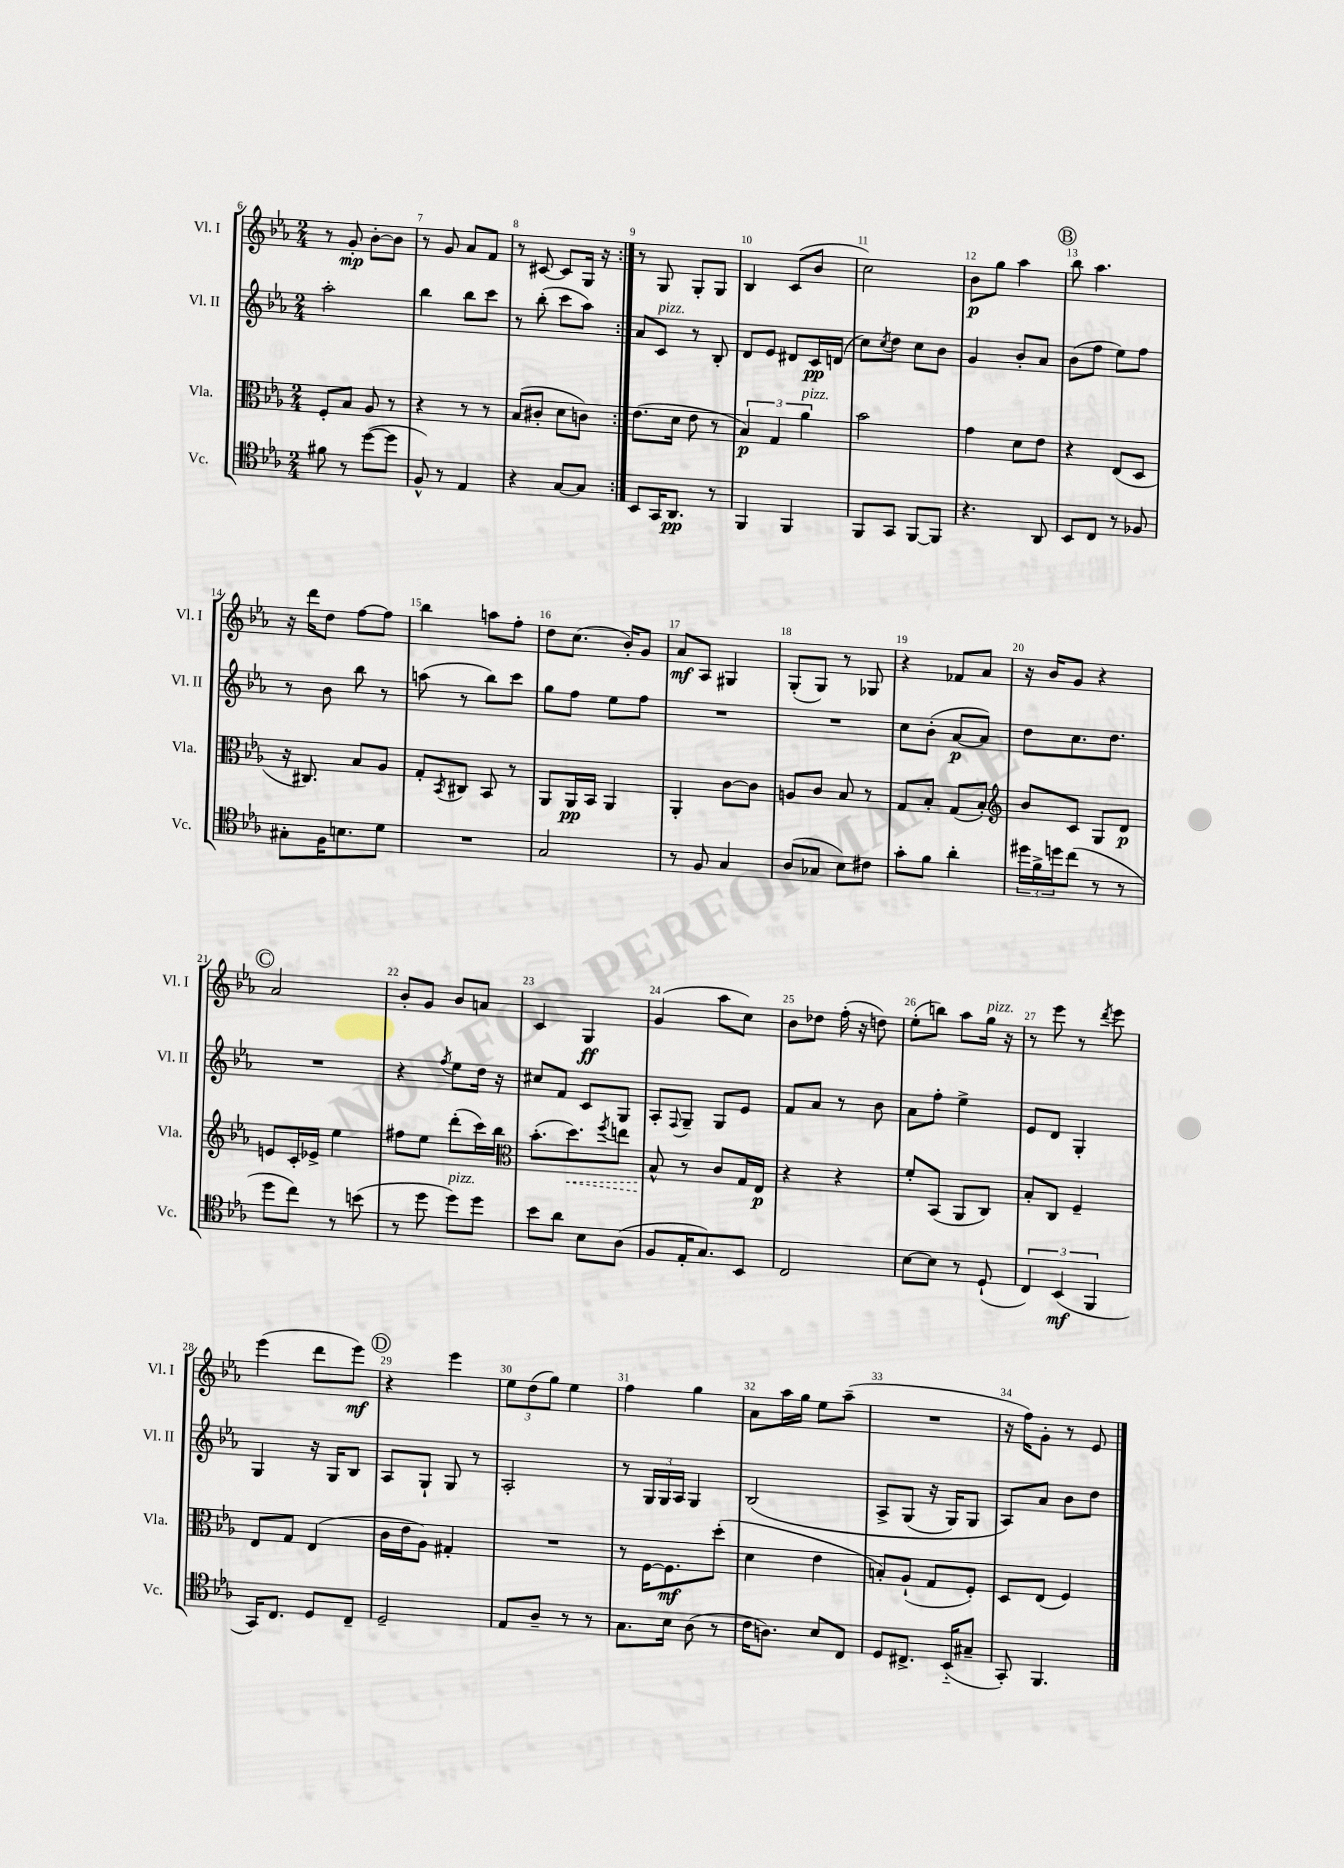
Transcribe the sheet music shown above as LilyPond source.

<<
\new StaffGroup <<
\new Staff = "s0" \with { instrumentName = "Vl. I" shortInstrumentName = "Vl. I" } {
    \clef treble \key ees \major \numericTimeSignature \time 2/4
    \repeat volta 2 { r8 g'8-.\mp bes'8~-. bes'8 |
    r8 g'8 aes'8 f'8 |
    r8 cis'8~ cis'8 g16 r16 | }
    r8 g8 g8-. g8 |
    bes4 c'8( bes'8 |
    c''2) |
    bes'8\p g''8 aes''4 |
    \mark \markup { \circle "B" } bes''8 aes''4. |
    r16 d'''16 d''8 f''8~ f''8 |
    bes''4 a''8 f''8-. |
    d''8 c''8.( bes'16-.) g'8 |
    aes'8\mf aes8 gis4 |
    g8-.( g8) r8 ges8 |
    r4 fes'8 aes'8 |
    r16 bes'16 g'8 r4 |
    \mark \markup { \circle "C" } aes'2 |
    bes'8-. g'8 bes'8 a'8 |
    c'4 g4\ff |
    g'4( aes''8 c''8) |
    bes'8 des''8 f''16-.( r16 d''8) |
    ees''8-.( b''8) aes''8 g''16^\markup { \italic "pizz." } r16 |
    r8 ees'''8 r8 \acciaccatura { d'''8 } ees'''8 |
    ees'''4( d'''8 ees'''8\mf) |
    \mark \markup { \circle "D" } r4 ees'''4 |
    \tuplet 3/2 { ees''8 d''8( g''8) } ees''4 |
    f''4 g''4 |
    aes'8 aes''16 g''16 ees''8 aes''8--( |
    R2 |
    r16 f''16) g'8-. r8 ees'8 \bar "|." |
}
\new Staff = "s1" \with { instrumentName = "Vl. II" shortInstrumentName = "Vl. II" } {
    \clef treble \key ees \major \numericTimeSignature \time 2/4
    \repeat volta 2 { aes''2-. |
    bes''4 bes''8 c'''8 |
    r8 bes''8-.( c'''8 aes''8) | }
    aes'8 c'8^\markup { \italic "pizz." } r8 bes8-. |
    d'8 ees'8 dis'8 c'16\pp d'16( |
    c''8) \acciaccatura { c''8 } d''8 c''8 bes'8 |
    g'4 bes'8-. aes'8 |
    \mark \markup { \circle "B" } bes'8( f''8 ees''8) f''8 |
    r8 bes'8 bes''8 r8 |
    a''8( r8 bes''8) c'''8 |
    g''8 f''8 ees''8 f''8 |
    R2 |
    R2 |
    c''8 bes'8-.( aes'8~\p aes'8) |
    d''8 c''8. d''8. |
    \mark \markup { \circle "C" } R2 |
    r4 \acciaccatura { f''8 } ees''8 d''16 r16 |
    cis''8 f'8 c'8 g8 |
    aes8-. \appoggiatura { f8 } g8-- g8 ees'8 |
    f'8 aes'8 r8 bes'8 |
    aes'8 f''8-. ees''4-> |
    ees'8 d'8 g4-. |
    g4 r16 g16 bes8 |
    \mark \markup { \circle "D" } aes8 g8-! g8 r8 |
    aes2-. |
    r8 \tuplet 3/2 { g16 g16 aes16 } g4 |
    bes2\( |
    aes8-> g8( r16 g16) g8 |
    aes8\) aes'8 bes'8 d''8 \bar "|." |
}
\new Staff = "s2" \with { instrumentName = "Vla." shortInstrumentName = "Vla." } {
    \clef alto \key ees \major \numericTimeSignature \time 2/4
    \repeat volta 2 { f8-. bes8 aes8 r8 |
    r4 r8 r8 |
    bes8( cis'8-. d'8 c'8) | }
    ees'8.( d'16 ees'8 r8 |
    \tuplet 3/2 { bes4\p) g4 aes'4^\markup { \italic "pizz." } } |
    bes'2 |
    g'4 d'8 ees'8 |
    \mark \markup { \circle "B" } r4 ees8( d8 |
    r16 cis8.) bes8 aes8 |
    g8-. \acciaccatura { bes,8 } cis8 bes,8 r8 |
    aes,8 aes,16\pp bes,16 aes,4 |
    aes,4-. c'8~ c'8 |
    a8 c'8 bes8 r8 |
    g8 bes8-. g8( bes8-.) |
    \clef treble bes'8 c'8 g8 d'8\p |
    \mark \markup { \circle "C" } e'8 c'16-. ees'16-> ees''4 |
    fis''8 ees''8 d'''8-.( c'''16) bes''16 |
    \clef alto bes'8.-.( \once \override Hairpin.style = #'dashed-line d''8.\<) \acciaccatura { f''8 } e''8 |
    bes8-^\! r8 c'8 g16 ees16\p |
    r4 r4 |
    f'8-. bes,8( aes,8 c8) |
    bes8-. c8 f4-- |
    ees8 g8 ees4( |
    \mark \markup { \circle "D" } c'16 ees'16 aes8) gis4-. |
    R2 |
    r8 f16~ f8.\mf d''8-.( |
    d'4 ees'4 |
    b8-.) aes8-!( g8 f8-.) |
    d8 ees8( f4) \bar "|." |
}
\new Staff = "s3" \with { instrumentName = "Vc." shortInstrumentName = "Vc." } {
    \clef tenor \key ees \major \numericTimeSignature \time 2/4
    \repeat volta 2 { fis'8 r8 d''8~( d''8 |
    f8-^) r8 ees4 |
    r4 g8~ g8 | }
    bes,8 g,16 aes,8.\pp r8 |
    f,4 f,4 |
    f,8 g,8 f,8~ f,8 |
    r4. aes,8 |
    \mark \markup { \circle "B" } bes,8 c8 r8 fes8 |
    gis8-. f16 b8. d'8 |
    R2 |
    g2 |
    r8 f8 g4 |
    aes8( ges8 bes8) cis'8 |
    g'8-. f'8 aes'4-. |
    \tuplet 3/2 { dis''16 f'16-> d''16 } c''8( r8 r8 |
    \mark \markup { \circle "C" } d''8 c''8) r8 b'8( |
    r8 d''8 d''8^\markup { \italic "pizz." }) d''8 |
    bes'8 aes'8 bes8 aes8( |
    f8 ees16-. g8.) bes,8 |
    c2 |
    bes8~ bes8 r8 d8-!( |
    \tuplet 3/2 { c4) bes,4\mf( f,4 } |
    g,16) c8. d8 c8-- |
    \mark \markup { \circle "D" } d2-- |
    ees8 aes8-- r8 r8 |
    g8. bes16 aes8( r8 |
    c'16 a8.) bes8 c8 |
    d8 cis8.-> bes,16-_( gis8-- |
    g,8-.) f,4. \bar "|." |
}
>>
>>
\layout { \context { \Score currentBarNumber = #6 \override BarNumber.break-visibility = ##(#f #t #t) barNumberVisibility = #all-bar-numbers-visible } }
